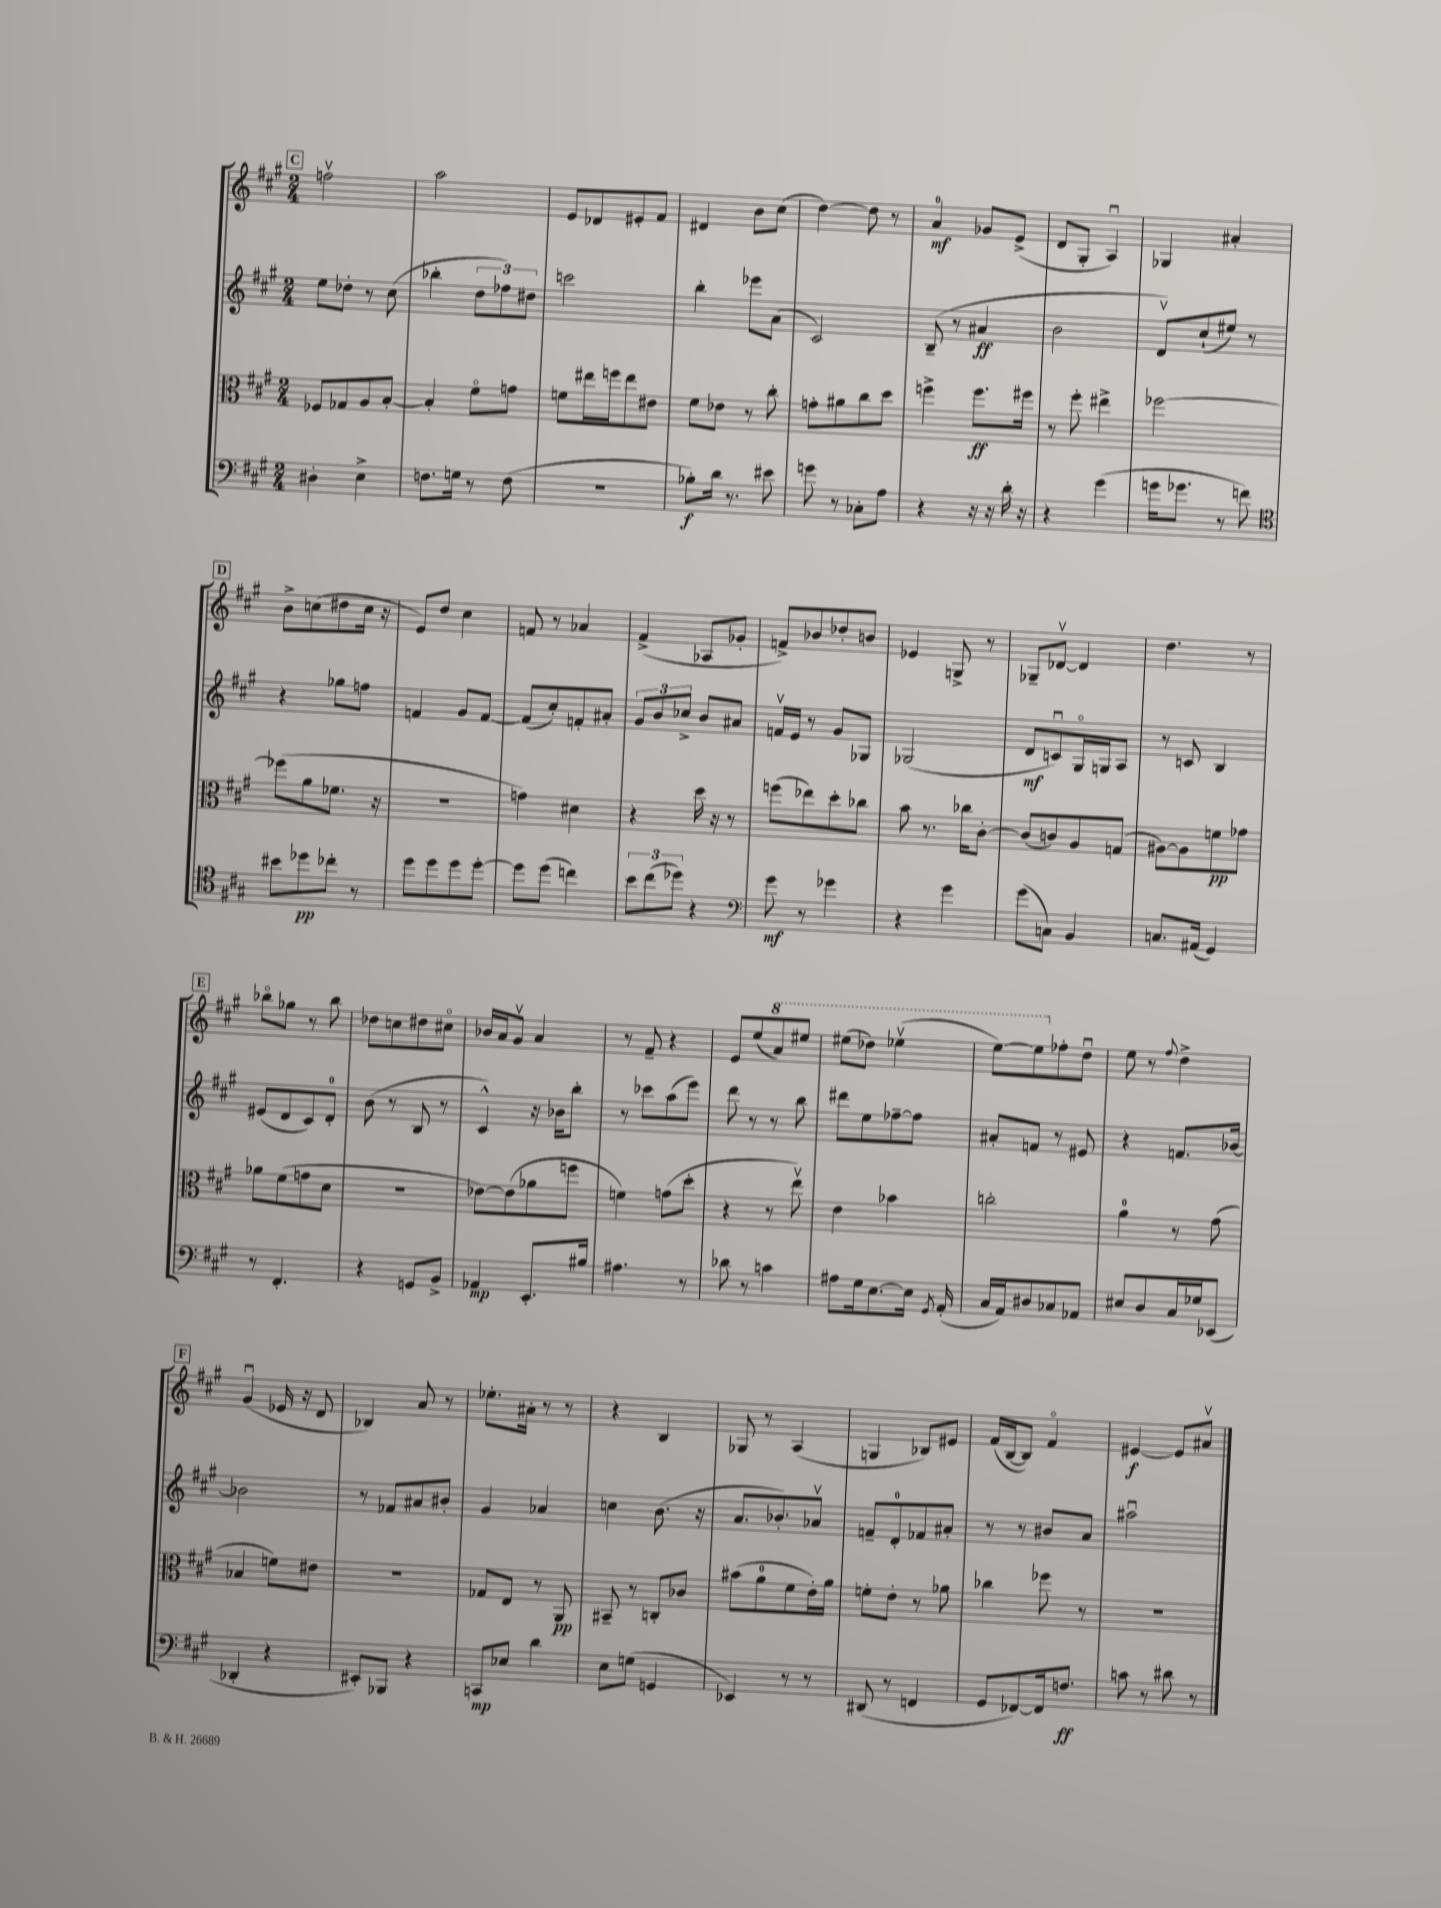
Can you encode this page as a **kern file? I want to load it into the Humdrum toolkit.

**kern	**kern	**kern	**kern
*staff4	*staff3	*staff2	*staff1
*clefF4	*clefC3	*clefG2	*clefG2
*k[f#c#g#]	*k[f#c#g#]	*k[f#c#g#]	*k[f#c#g#]
*M2/4	*M2/4	*M2/4	*M2/4
4D#'	8F-	8ee	2ffv
.	8G-	8dd-'	.
4E^	8A	8r	.
.	[8B'	(8cc#	.
=	=	=	=
8.F	4B']	4bb-'	2aa
16G	.	.	.
8r	8f#o	12dd	.
.	.	12ff-)	.
(8F	8g	.	.
.	.	12dd#	.
=	=	=	=
2r	8f	2ccc	8e
.	16ee#	.	8d-
.	16ff	.	.
.	8ee#	.	8e#'
.	8e#	.	8f#
=	=	=	=
8B-')	8f#	4bb'	4d#
16d	8e-	.	.
8.r	.	.	.
.	8r	8eee-	8b
8e#	8cc#'	(8a	(8cc#
=	=	=	=
8g	8g'	2c#)	[4dd)
8r	8a#	.	.
8C-'	8cc#	.	8dd]
8A	8dd	.	8r
=	=	=	=
4r	4ff^	(8B~	4a
.	.	8r	.
16r	8.ff	4a#	8g-
16r	.	.	.
16d'	.	.	(8e^
16r	16ff#	.	.
=	=	=	=
4r	8r	2b	8d
.	8ff#'	.	8G#'
(4g#	4ee#^	.	4Au)
=	=	=	=
16g	[2ff-	8dv)	4G-
8.g-	.	.	.
.	.	(8cc#`	.
8r	.	8ee#)	4a#'
8f)	.	8r	.
=	=	=	=
*clefC4	*	*	*
8b#	(8ff-]	4r	8b^
8dd-	8a	.	(8cc
8cc-'	8.f-	8gg-	8dd#
8r	.	8ff	16cc
.	16r	.	16r
=	=	=	=
8dd	2r	4f	8e)
8dd	.	.	8dd
8dd	.	8g#	4cc#
[8dd'	.	[8f	.
=	=	=	=
8dd]	4g)	(8f]	8f
(8dd	.	8cc#')	8r
4cc)	4d#	8f'	4a-
.	.	8a#'	.
=	=	=	=
12b	4r	12g#	(4f#^
(12cc#	.	12b	.
12dd-)	.	12cc-^	.
4r	16dd	8b	8A-
.	16r	.	.
.	8r	8a#	8g-'
=	=	=	=
*clefF4	*	*	*
8g#	(8ff	16fv	8f^)
.	.	16e	.
8r	8ee-)	8r	8b-
4g-	8dd'	8g#	8dd-'
.	8cc-	8G-	8b
=	=	=	=
4r	8b	(2G-	4e-
.	8.r	.	.
4g#	.	.	8G^
.	16cc-	.	.
.	[8c#'	.	8r
=	=	=	=
(8g#	(8c#]	8d	8G-~
8C)	8c)	8cu)	[8d-v
4BB	8A	16G#o	4d-]
.	.	16G	.
.	(8G	8A	.
=	=	=	=
8.C	[8A#)	8r	4.dd
.	8A#]	8c	.
(16AA#	.	.	.
4GG#)	8f	4B	.
.	8g-	.	8r
=	=	=	=
8r	8a-	(8e#	8bb-o
4.FF#'	(8f#	8d	8gg-
.	8g	8c#)	8r
.	8d	8d'	8bb-
=	=	=	=
4r	2r	(8b	8dd-
.	.	8r	8cc
8GG	.	8B	8dd#
8BB^	.	8r	8cc#o
=	=	=	=
4AA-	[8e-)	4c#^^)	16b-
.	.	.	16a
.	(8e-]	.	8g#v
8.EE'	8a-	16r	4a
.	.	16b-	.
.	8ff	8bb'	.
16B#	.	.	.
=	=	=	=
4.A#	4f)	8r	8r
.	.	8ccc-	8f#~
.	(8g	(8aa	4r
8r	8dd'	8eee)	.
=	=	=	=
8d-	4r	8ddd	8e
8r	.	8r	(8ee
4c	8r	8r	8aa)
.	8eev)	8bb	8eee#
=	=	=	=
8A#	4e	8ddd#	(8eee#
16G#	.	8ee	8ddd-)
[8.E	.	.	.
.	4b-	[8ff-~	(4eee-v
16E]	.	8ff-]	.
8qGG#	.	.	.
(16AA'	.	.	.
=	=	=	=
16C#	2cc'	8a#'	[8eee)
16AA)	.	.	.
8D#	.	8f	8eee]
8C-	.	8r	8ff-'
8AA-	.	8e#	8ddu
=	=	=	=
8E#	4a	4r	8ee
8D	.	.	8r
.	.	.	8qqff#
16C#	8r	8.f	4dd^
16G-	.	.	.
(8EE-	(8g#	.	.
.	.	[16b-	.
=	=	=	=
4DD-'	4B-	2b-]	(4g#u
4r	8f)	.	16e-
.	.	.	16r
.	8e#	.	8d
=	=	=	=
8EE#')	2r	8r	4B-)
8BBB-	.	8f-	.
4r	.	8a#	8a
.	.	8b#'	8r
=	=	=	=
8CC	8G-	4g#	8.ee-'
8E-	8E	.	.
.	.	.	16a#'
4d	8r	4a-	8r
.	8AA	.	8r
=	=	=	=
8E	8BB#~	4cc	4r
(8G	8r	.	.
4GG	8C'	(8.b	4B
.	8c-	.	.
.	.	16r	.
=	=	=	=
4EE-)	(8b#	8.a	8G-
.	8a	.	8r
.	.	8.b-')	.
8r	8f#	.	(4A
8r	16e')	8a-v	.
.	16a	.	.
=	=	=	=
(8DD#	8f'	8f~	4G
8r	8e'	8d'	.
4FF	8r	8f-	8B-)
.	8a-	8a#'	8e#
=	=	=	=
8GG#	4cc-	8r	(16f#
.	.	.	[16B
[8FF-)	.	8r	8B])
16FF-]	8ff-	8b#	4f#o
8.F	.	.	.
.	8r	8a	.
=	=	=	=
8c	2r	2aa#u	[4e#
8r	.	.	.
8d#	.	.	8e#]
8r	.	.	8a#v
==	==	==	==
*-	*-	*-	*-
